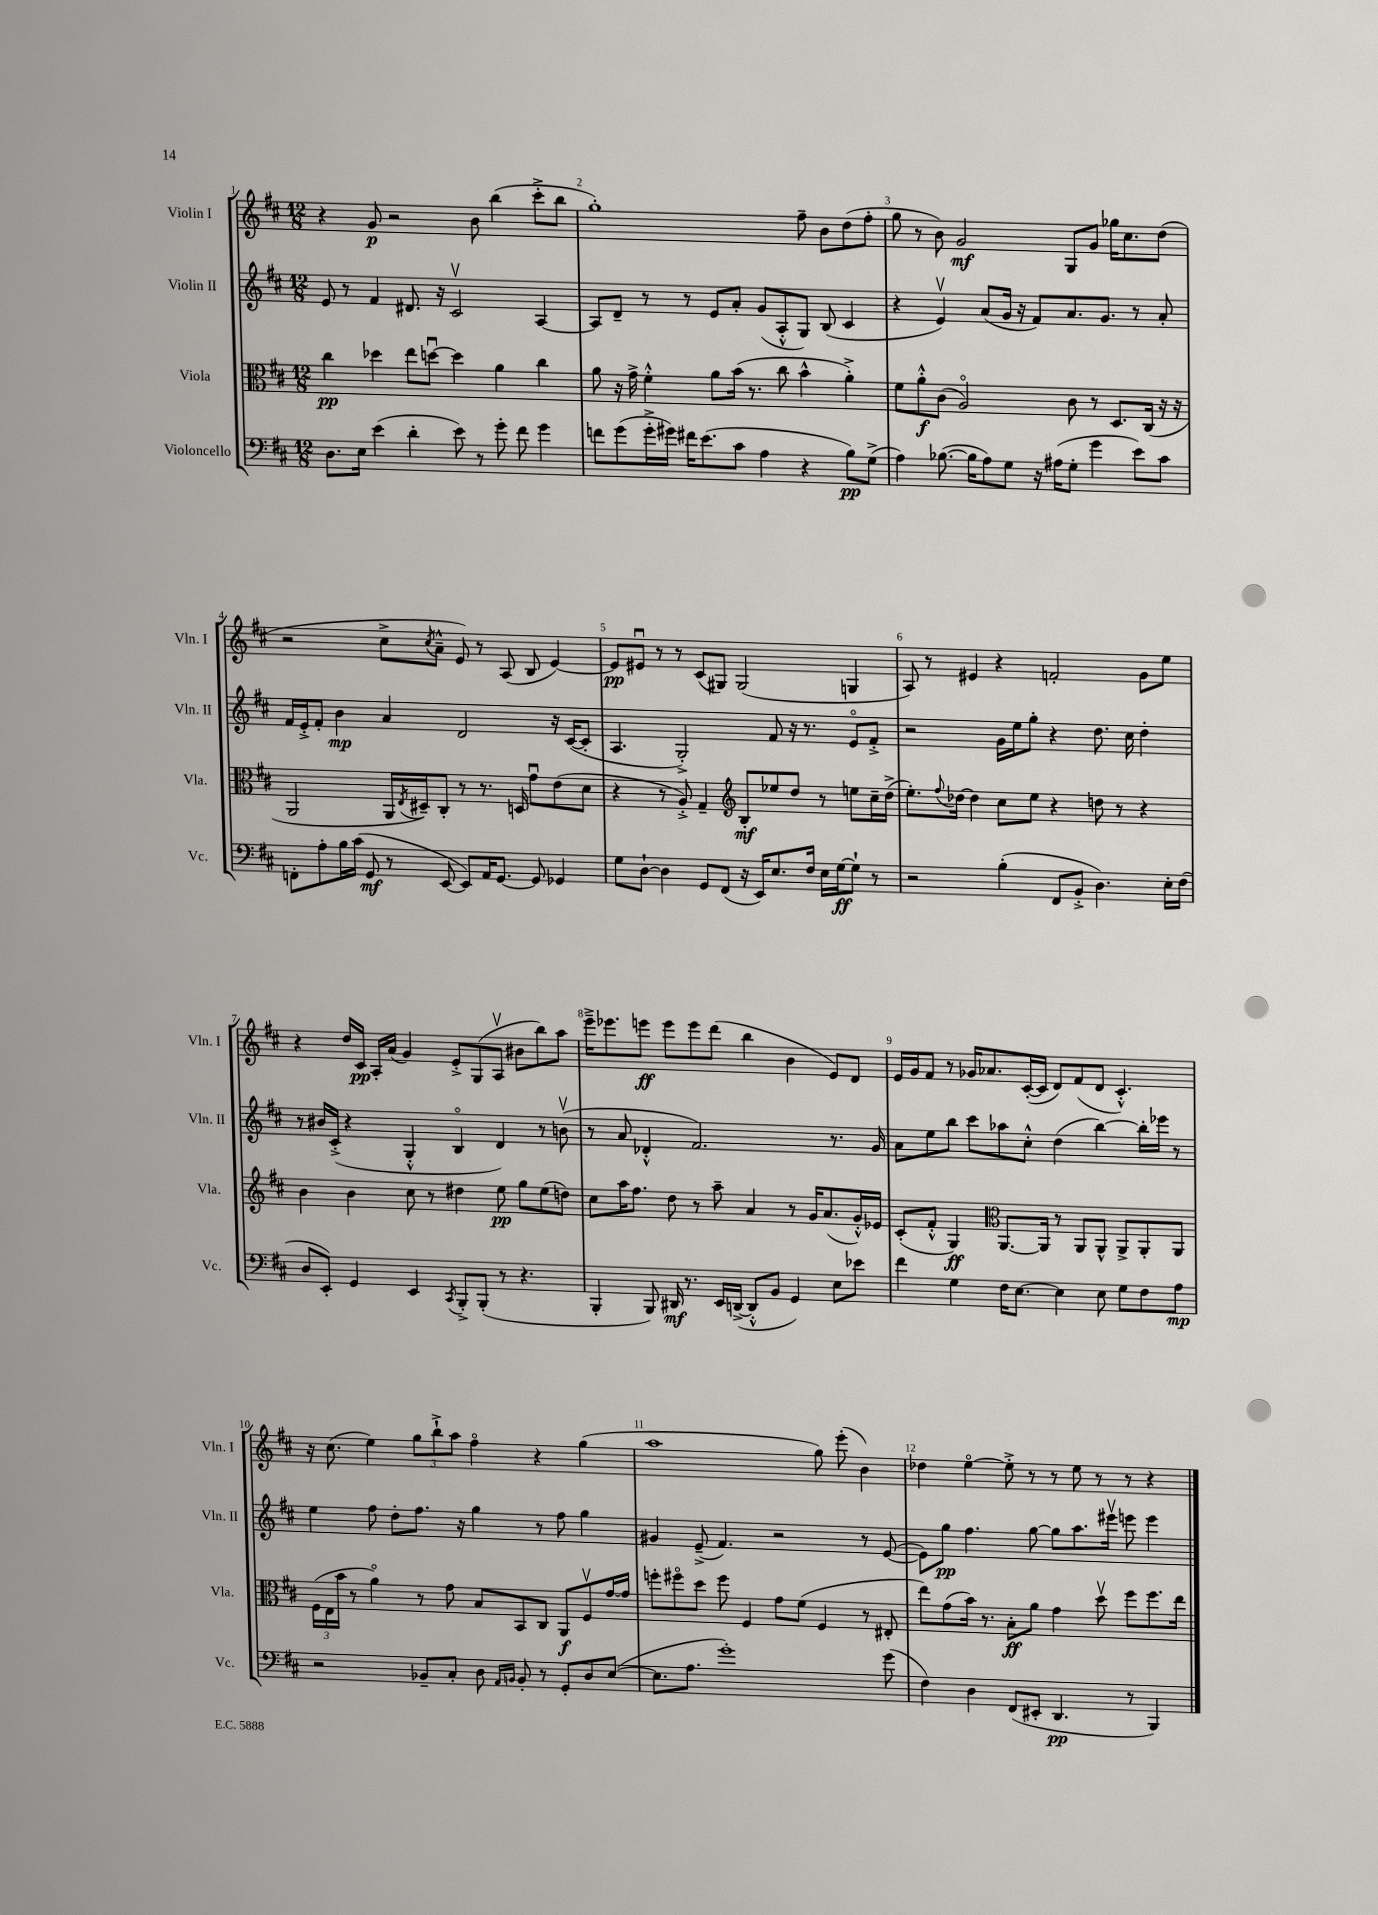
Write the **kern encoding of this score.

**kern	**kern	**kern	**kern
*staff4	*staff3	*staff2	*staff1
*clefF4	*clefC3	*clefG2	*clefG2
*k[f#c#]	*k[f#c#]	*k[f#c#]	*k[f#c#]
*M12/8	*M12/8	*M12/8	*M12/8
8.D\L	4cc#\	8e/	4r
.	.	8r	.
16E\Jk	.	.	.
(4e\	4dd-\	4f#/	8g/
.	.	.	2r
4d'\	8ee\L	8.d#/	.
.	[8ddu\J	.	.
.	.	16r	.
8e\)	4dd\]	2c#v/	.
8r	.	.	8b\
8g'\	4a\	.	(4bb\
8f#\	.	.	.
4g\	4cc#\	[4A/	8ccc#'^\L
.	.	.	8bb\J
=	=	=	=
8f\L	8a\	8A/]L	1gg')
(8g\	16r	8d~/J	.
.	16g^\	.	.
16g'^\L	4f#'^^\	8r	.
16g#\JJ)	.	.	.
16f#\LK	.	8r	.
(8.e\	.	.	.
.	8a\L	8e/L	.
8c#\J	(16b\Jk	8a'/J	.
.	8.r	.	.
4A\	.	(8g/L	.
.	8cc#\	8A'^^/	.
4r	4b^^\	8G/J)	8ff#~\
.	.	(8B/	8b\L
8B\L)	4a'^\)	4c#/	(8dd\
(8G^\J	.	.	8ff#'\J
=	=	=	=
4A\)	8f#\L	4r	8gg\
.	8a'^^\	.	8r
([8.B-\	(8c#\J	4ev/)	8b\)
.	2Ao/)	.	2g/
16B-\]LK	.	.	.
8A\)	.	(8a/L	.
8G\J	.	16g/Jk	.
.	.	16r	.
16r	.	8f#/L)	.
(16A#\LK	.	.	.
8G'\J	8c#\	8.a/	8G/L
4g\	8r	.	8g/J
.	.	8.g/J	.
.	8.D/L	.	16gg-\LK
.	.	.	8.cc#\
8e\L)	.	8r	.
.	(16C#/Jk	.	.
8c#\J	16r	8a'/	(8dd\J
.	16r	.	.
=	=	=	=
8FF'\L	2AA/	16f#/LL	2r
.	.	16e'^/J	.
8A'\	.	8f#'/J	.
16B\L	.	4b\	.
(16c#\JJ	.	.	.
8GG/	.	.	.
8r	16AA/LL	4a/	8cc#^\L
.	8qE/	.	.
.	16D#~/J)	.	.
.	.	.	8qcc#/
[8EE/	8C#'/J	.	8a~^^\J
8EE/]L)	8r	2d/	8e/)
16AA/K	8.r	.	8r
[8.GG/J	.	.	.
.	.	.	(8A/
.	16D/	.	.
8GG/]	8gu\L	.	8B/
4GG-/	(8e\	16r	[4e/)
.	.	([16c#/LK	.
.	8d\J	8c#'/]J	.
=	=	=	=
8G\L	4r	4.A/	8e/]L
[8D`\J	.	.	8e#u/J
4D\]	8r	.	8r
.	8A'^/)	2G'^/)	8r
8GG/L	4G~/	.	(8c#/L
(8FF#/J	.	.	8G#/J)
*	*clefG2	*	*
16r	8B'/L	.	(2G#/
16EE/LK)	.	.	.
8.E/	8ee-/	8f#/	.
.	8dd/J	16r	.
16F#/Jk	.	8.r	.
16E\LL	8r	.	.
[16G\J	.	.	.
8G`\]J	8ee\L	8eo/L	4G/
8r	16cc#~\L	8f#'^/J	.
.	(16dd^\JJ	.	.
=	=	=	=
2r	8.ee'\L)	2r	8A/)
.	.	.	8r
.	8qqff#/	.	.
.	[16dd-\Jk	.	.
.	4dd-\]	.	4e#/
(4B'\	8cc#\L	16g\LL	4r
.	.	16ee\J	.
.	8ee\J	8gg'\J	.
8FF#/L	4r	4r	2f'/
8BB'^/J	.	.	.
4.D\)	8dd\	8.dd\	.
.	8r	.	.
.	.	16cc#\	.
.	4r	4dd'\	8g\L
16E'\LL	.	.	8ee\J
(16F#\JJ	.	.	.
=	=	=	=
8D/L	4b\	8r	4r
8EE'/J)	.	16b#/LL	.
.	.	(16c#'^/JJ	.
4GG/	4b\	4r	16dd/LL
.	.	.	16c#/JJ
.	.	.	16A'/LL
.	.	.	(16a/JJ
4EE/	8cc#\	4G'^^/	4g/)
.	8r	.	.
8qCC#/	.	.	.
8BBB'^/L	4dd#\	4Bo/	8e'^/L
(8BBB'/J	.	.	(8G/
8r	8ee\	4d/)	8Av/J
4.r	8gg\L	.	8b#\L
.	(8ee\	8r	8bb\)
.	8dd\J)	(8bv\	8aa\J
=	=	=	=
4BBB'/	8cc#\L	8r	16eee~^\LK
.	.	.	8.eee-\
.	16aa\K	8a/	.
.	8.ff#\J	.	.
8BBB/)	.	4d-'^^/	8eee\J
16DD#/	8dd\	.	8eee\L
8.r	.	.	.
.	8r	2.f#/)	8eee\
16EE/LL	8aa~\	.	(8ddd\J
([16DD^/JJ	.	.	.
8DD'^^/]L	4a/	.	4bb\
8BB/J	.	.	.
4GG/)	8r	.	4b\
.	16g/LK	.	.
.	(8.a/	.	.
8E\L	.	8.r	8e/L)
8e-\J	16g'^^/L)	.	8d/J
.	16e-/JJ	16g/	.
=	=	=	=
4f#\	(8c#'/L	8a\L	16e/LL
.	.	.	16g/J
.	8f#'^^/J	8ee\	8f#/J
4G\	4G/)	8bb\J	8r
.	.	8ccc#\L	16g-/LK
.	.	.	8.a-/
*	*clefC3	*	*
16F#\LK	[8.AA/L	8aa-\	.
[8.E\J	.	.	.
.	.	8cc#'^^\J	([16c#'/L
.	16AA/]Jk	.	16c#/]JJ
4E\]	8r	(4dd\	8d/L)
.	8AA/L	.	(8f#/
8E\	8AA^^/J	[4bb\)	8d/J
8G\L	8AA^/L	.	4.c#'^^/)
8F#\	8AA'/	16bb'\]LL	.
.	.	16eee-\JJ	.
8A\J	8AA/J	8r	.
=	=	=	=
2r	(24F#\LL	4ee\	16r
.	24E\	.	.
.	.	.	(8.cc#\
.	24b\JJ	.	.
.	8r	.	.
.	4ao\)	8ff#\	4ee\)
.	.	8dd'\L	.
8BB-~/L	8r	8.ff#\J	12gg\L
.	.	.	12bb`^\
8C#'/J	8g\	.	.
.	.	.	12aa\J
.	.	16r	.
8D\	8B/L	4gg\	4ff#o\
16qqAA/LL	.	.	.
16qqBB/JJ	.	.	.
8BB'/	8BB/	.	.
8r	8C#/J	8r	4r
8GG'/L	8AA/L	8ff#\	.
8D/	8F#v/	4gg\	(4gg\
([8E/J	[16g/L	.	.
.	16g/]JJ	.	.
=	=	=	=
8.E\]L	8ff'\L	4g#/	1aa
.	8ff#o\	.	.
8.A\J	.	.	.
.	8dd\J	(8e~^/	.
1g')	8ff#\	4.f#/)	.
.	4F#/	.	.
.	8g\L	2r	.
.	(8f#\J	.	.
.	4F#/	.	8gg\)
.	.	.	(8eee'\
.	8r	8r	4b\)
(8g\	8E#'/	([8e/	.
=	=	=	=
4F#\)	8ee\L)	8e\]L)	4dd-\
.	(8g\	8gg\J	.
4D\	16b\Jk)	4.ff#\	[4eeo\
.	8.r	.	.
(8FF#/L	8B'\L	.	8ee'^\]
8EE#'/J	8a\J	[8gg\	8r
4.DD/	4g\	8gg\]L	8r
.	.	8.aa\	8ee\
.	8ddv\	.	8r
.	.	16eee#v\Jk	.
8r	8ff#\L	8eee\	8r
4BBB/)	8.ff#\	4eee\	4r
.	16ee\Jk	.	.
==	==	==	==
*-	*-	*-	*-
